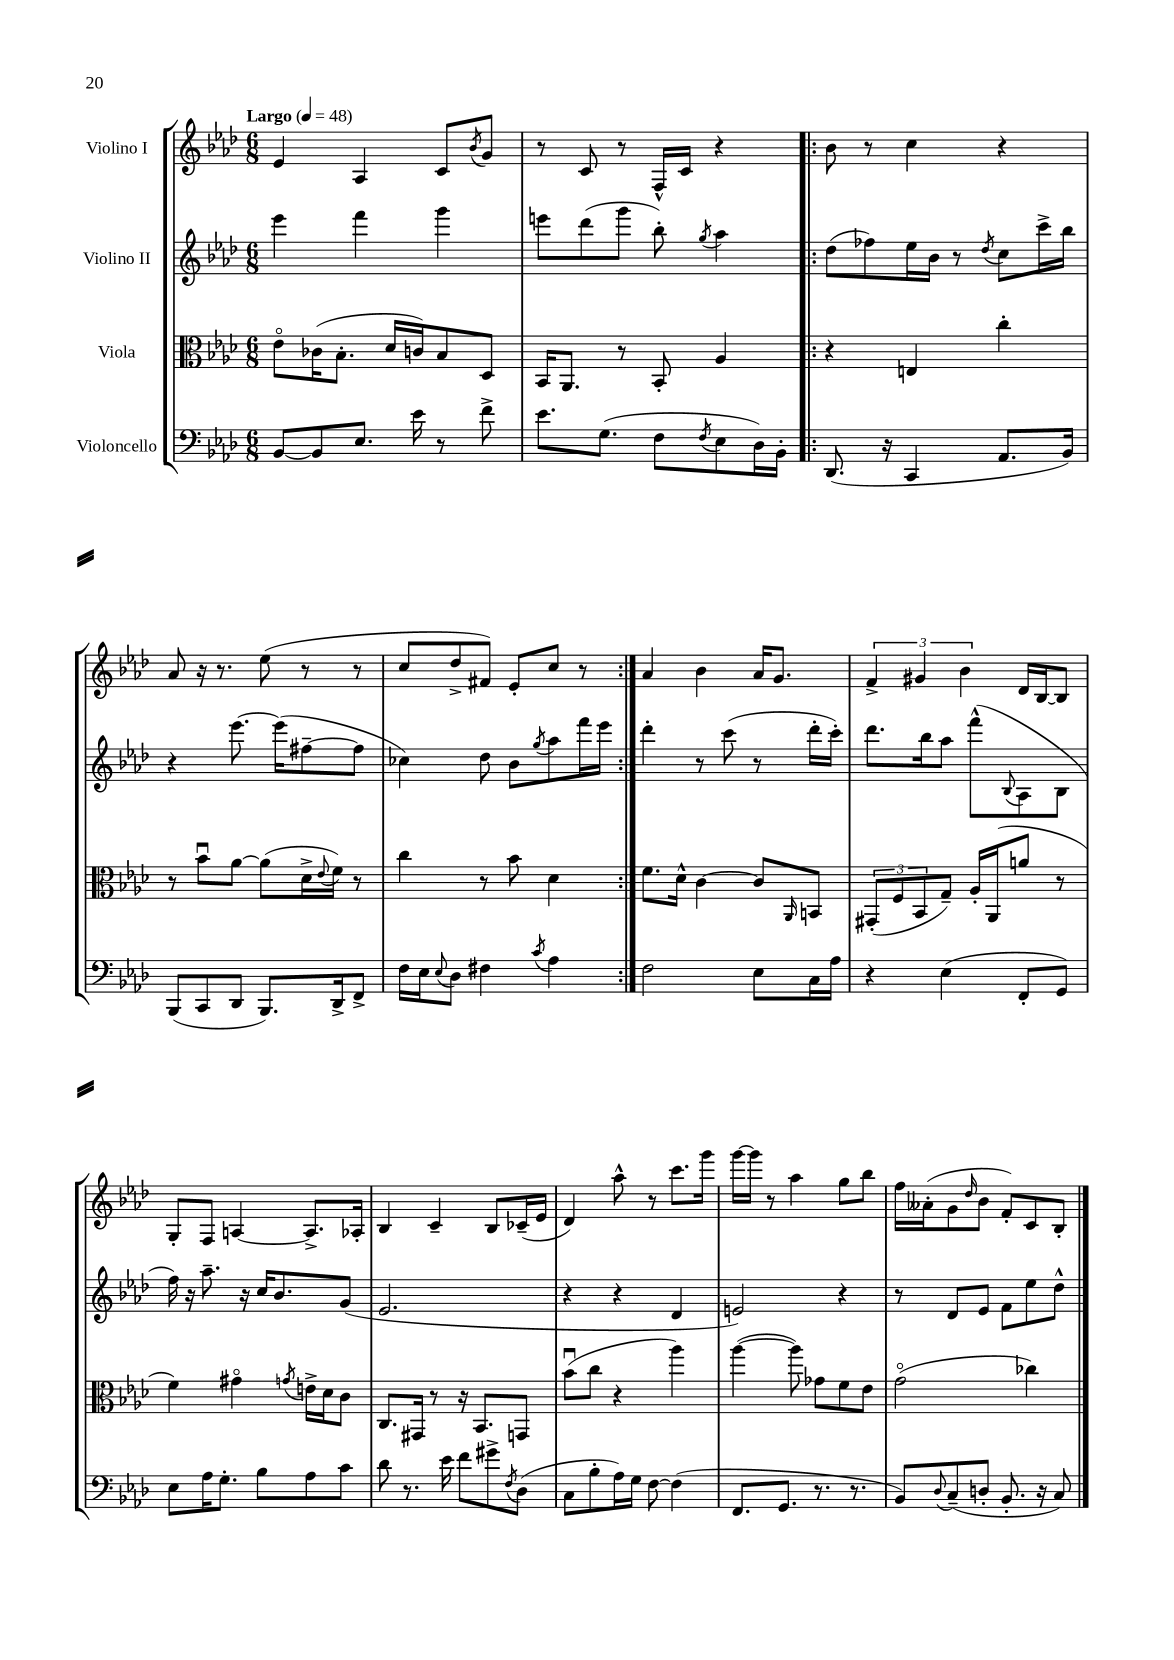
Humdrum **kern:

**kern	**kern	**kern	**kern
*staff4	*staff3	*staff2	*staff1
*clefF4	*clefC3	*clefG2	*clefG2
*k[b-e-a-d-]	*k[b-e-a-d-]	*k[b-e-a-d-]	*k[b-e-a-d-]
*M6/8	*M6/8	*M6/8	*M6/8
*MM48	*MM48	*MM48	*MM48
[8BB-	8e-o	4eee-	4e-
8BB-]	(16c-	.	.
.	8.B-'	.	.
8.E-	.	4fff	4A-
.	16d-	.	.
16e-	16c)	.	.
8r	8B-	4ggg	8c
.	.	.	8qb-
8f^	8D-	.	8g
=	=	=	=
8.e-	16BB-	8eee	8r
.	8.AA-	.	.
.	.	(8ddd-	8c
(8.G	.	.	.
.	8r	8ggg	8r
8F	8BB-'	8bb-')	16F^^
.	.	.	16c
8qF	.	8qgg	.
8E-	4A-	4aa-	4r
16D-)	.	.	.
16BB-'	.	.	.
=!|:	=!|:	=!|:	=!|:
(8.DD-	4r	(8dd-	8b-
.	.	8ff-)	8r
16r	.	.	.
4CC	4E	16ee-	4cc
.	.	16b-	.
.	.	8r	.
.	.	8qdd-	.
8.AA-	4cc'	8cc	4r
.	.	16ccc^	.
16BB-)	.	16bb-	.
=	=	=	=
(8BBB-	8r	4r	8a-
8CC	8b-u	.	16r
.	.	.	8.r
8DD-	[8a-	[8.eee-	.
8.BBB-)	(8a-]	.	(8ee-
.	.	(16eee-]	.
.	16d-^	[8ff#~	8r
.	8qqe-	.	.
16DD-^	16f)	.	.
8FF^	8r	8ff#]	8r
=	=	=	=
16F	4cc	4cc-)	8cc
16E-	.	.	.
8qqE-	.	.	.
8D-	.	.	8dd-^
4F#	8r	8dd-	8f#)
.	8b-	8b-	8e-'
8qc	.	8qgg	.
4A-	4d-	8aa-	8cc
.	.	16fff	8r
.	.	16eee-	.
=:|!	=:|!	=:|!	=:|!
2F	8.f	4ddd-'	4a-
.	16d-^^	.	.
.	[4c	8r	4b-
.	.	(8ccc	.
8E-	8c]	8r	16a-
.	.	.	8.g
.	16qqAA-	.	.
16C	8BB	16ddd-'	.
16A-	.	16ccc')	.
=	=	=	=
4r	(12GG#'	8.ddd-	6f^
.	12F	.	.
.	12BB-	.	6g#
.	.	16bb-	.
(4E-	8G~)	8aa-	.
.	.	.	6b-
.	16A-'	(8fff^^	.
.	(16AA-	.	.
.	.	8qqB-	.
8FF'	8a	8A-	16d-
.	.	.	[16B-
8GG)	8r	8B-	8B-]
=	=	=	=
8E-	4f)	16ff)	8G'
.	.	16r	.
16A-	.	8.aa-~	8F
8.G'	.	.	.
.	4g#o	.	[4A
.	.	16r	.
8B-	.	16cc	.
.	.	8.b-	.
.	8qg	.	.
8A-	16e^	.	8.A^]
.	16d-	.	.
8c	8c	(8g	.
.	.	.	16A-'
=	=	=	=
8d-	8.C	2.e-	4B-
8.r	.	.	.
.	16GG#	.	.
.	8r	.	4c~
16e-	.	.	.
8f	16r	.	.
.	8.BB-	.	.
8g#^	.	.	8B-
8qF	.	.	.
(8D-	8GG	.	(16c-~
.	.	.	16e-
=	=	=	=
8C	(8b-u	4r	4d-)
8B-'	8cc	.	.
16A-)	4r	4r	8aa-^^
16G	.	.	.
[8F	.	.	8r
(4F]	4aa-)	4d-	8.ccc
.	.	.	16ggg
=	=	=	=
8.FF	([4aa-	2e)	[16ggg
.	.	.	16ggg]
.	.	.	8r
8.GG	.	.	.
.	8aa-])	.	4aa-
8.r	8g-	.	.
.	8f	4r	8gg
8.r	.	.	.
.	8e-	.	8bb-
=	=	=	=
8BB-)	(2go	8r	16ff
.	.	.	(16a--'
8qqD-	.	.	.
(8C~	.	8d-	8g
.	.	.	16qqdd-
8D'	.	8e-	8b-
8.BB-'	.	8f	8f')
.	4cc-)	8ee-	8c
16r	.	.	.
8C)	.	8dd-^^	8B-'
==	==	==	==
*-	*-	*-	*-
